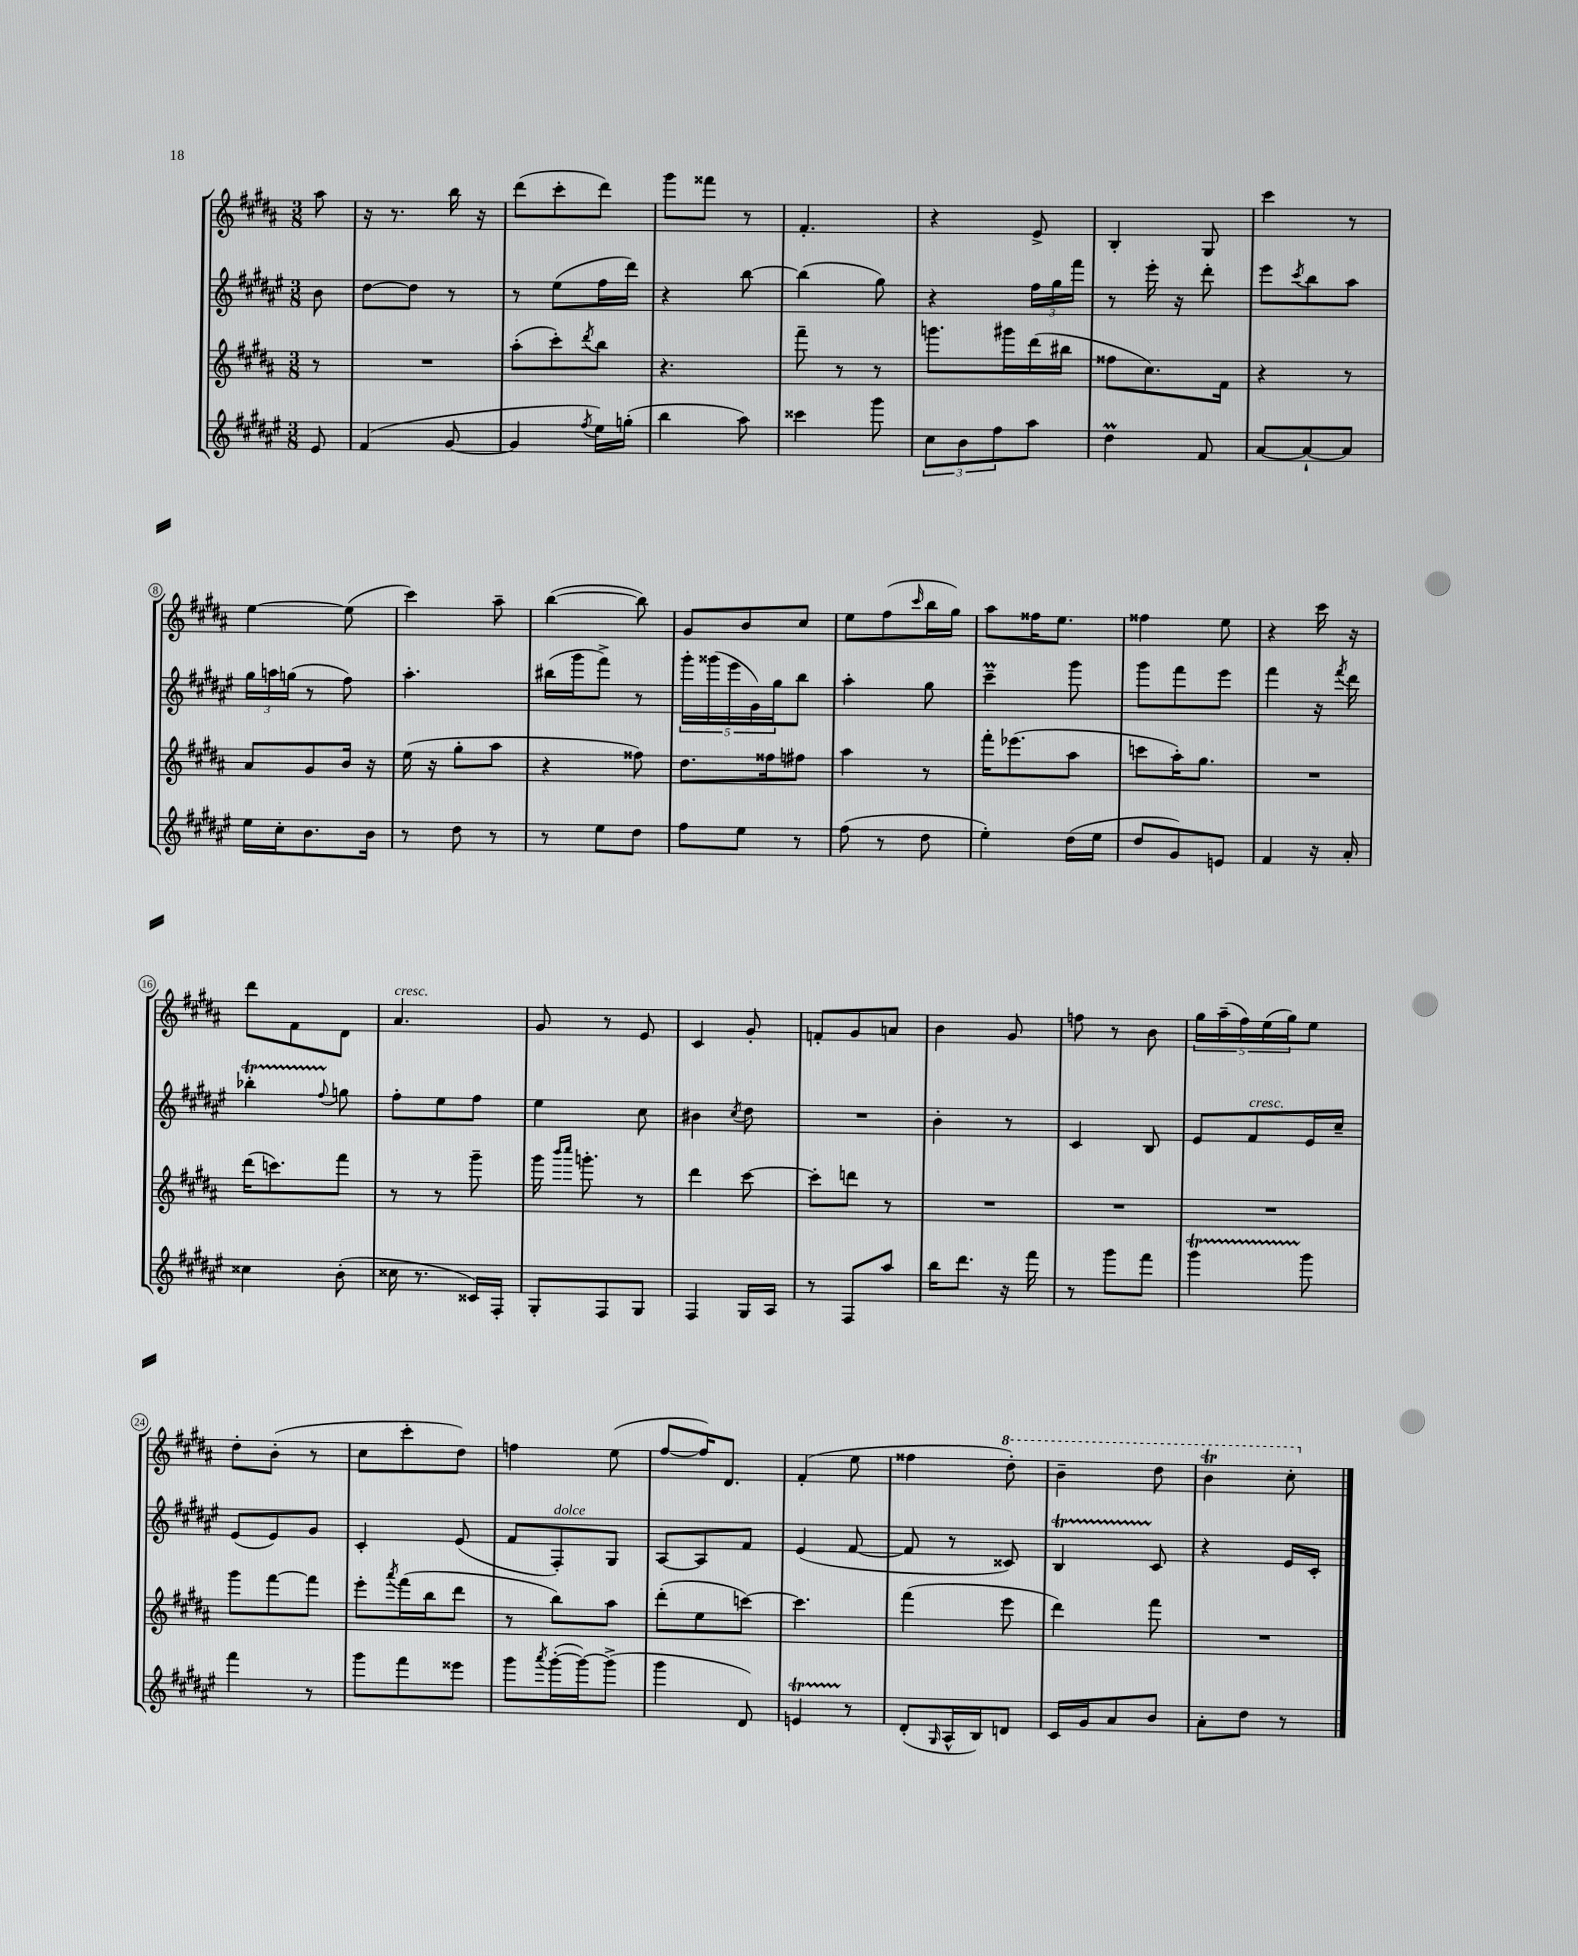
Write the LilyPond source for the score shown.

<<
\new StaffGroup <<
\new Staff = "s0" {
    \clef treble \key b \major \numericTimeSignature \time 3/8 \partial 8
    ais''8 |
    r16 r8. b''16 r16 |
    dis'''8( cis'''8-. dis'''8) |
    gis'''8 fisis'''8 r8 |
    fis'4.-. |
    r4 e'8-> |
    b4-. gis8 |
    cis'''4 r8 |
    e''4~ e''8( |
    cis'''4) ais''8-- |
    b''4~( b''8) |
    gis'8 b'8 cis''8 |
    e''8 fis''8( \grace { cis'''16 } b''16 gis''16) |
    ais''8 fisis''16 e''8. |
    fisis''4 e''8 |
    r4 cis'''16 r16 |
    dis'''8 fis'8 dis'8 |
    ais'4.^\markup { \italic "cresc." } |
    gis'8 r8 e'8 |
    cis'4 gis'8-. |
    f'8-. gis'8 a'8 |
    b'4 gis'8 |
    f''8 r8 b'8 |
    \tuplet 5/4 { gis''16 ais''16--( fis''16) e''16( gis''16) } e''8 |
    dis''8-. b'8-.( r8 |
    cis''8 cis'''8-. dis''8) |
    f''4 e''8( |
    fis''8~ fis''16) dis'8. |
    fis'4-.( e''8 |
    fisis''4 \ottava #1 dis'''8-.) |
    b''4-- dis'''8 |
    b''4\trill cis'''8-. \ottava #0 \bar "|." |
}
\new Staff = "s1" {
    \clef treble \key fis \major \numericTimeSignature \time 3/8 \partial 8
    b'8 |
    dis''8~ dis''8 r8 |
    r8 eis''8( fis''16 dis'''16) |
    r4 b''8~ |
    b''4( gis''8) |
    r4 \tuplet 3/2 { fis''16 gis''16 fis'''16 } |
    r8 eis'''16-. r16 dis'''8-. |
    eis'''8 \acciaccatura { cis'''8 } b''8 ais''8 |
    \tuplet 3/2 { gis''16 a''16 g''16( } r8 fis''8) |
    ais''4.-. |
    bis''16( gis'''16 fis'''8->) r8 |
    \tuplet 5/4 { gis'''16-. gisis'''16( eis'''16 gis'16) gis''16 } b''8 |
    ais''4-. gis''8 |
    cis'''4--\prall gis'''8 |
    gis'''8 fis'''8 eis'''8 |
    fis'''4 r16 \acciaccatura { fis'''8 } dis'''16 |
    bes''4-.\startTrillSpan \appoggiatura { fis''8 } g''8\stopTrillSpan |
    fis''8-. eis''8 fis''8 |
    eis''4 cis''8 |
    bis'4 \acciaccatura { cis''8 } dis''8 |
    R4. |
    b'4-. r8 |
    cis'4 b8 |
    eis'8 fis'8^\markup { \italic "cresc." } eis'16 cis''16-- |
    eis'8( eis'8) gis'8 |
    cis'4-. eis'8( |
    fis'8 fis8-.^\markup { \italic "dolce" }) gis8 |
    ais8~ ais8 fis'8 |
    eis'4( fis'8~ |
    fis'8 r8 cisis'8) |
    b4\startTrillSpan cis'8\stopTrillSpan |
    r4 eis'16 cis'16-. \bar "|." |
}
\new Staff = "s2" {
    \clef treble \key b \major \numericTimeSignature \time 3/8 \partial 8
    r8 |
    R4. |
    ais''8-.( cis'''8-.) \acciaccatura { dis'''8 } b''8 |
    r4. |
    fis'''8-- r8 r8 |
    g'''8. gis'''16 dis'''16( bis''16 |
    fisis''8 cis''8.) fis'16 |
    r4 r8 |
    ais'8 gis'8 b'16 r16 |
    e''16( r16 gis''8-. ais''8 |
    r4 fisis''8) |
    dis''8. fisis''16 fis''8 |
    ais''4 r8 |
    fis'''16-. ees'''8.( ais''8 |
    c'''8 ais''16-.) gis''8. |
    R4. |
    dis'''16( c'''8.) fis'''8 |
    r8 r8 gis'''8-- |
    gis'''16 \grace { b'''16 cis''''16 } g'''8.-. r8 |
    dis'''4 cis'''8~ |
    cis'''8-. d'''8 r8 |
    R4. |
    R4. |
    R4. |
    gis'''8 fis'''8~ fis'''8 |
    e'''8-. \acciaccatura { ais'''8 } fis'''16( b''16 dis'''8 |
    r8 b''8) ais''8 |
    dis'''8-.( e''8 c'''8~) |
    c'''4. |
    fis'''4( e'''8 |
    dis'''4) fis'''8 |
    R4. \bar "|." |
}
\new Staff = "s3" {
    \clef treble \key fis \major \numericTimeSignature \time 3/8 \partial 8
    eis'8 |
    fis'4( gis'8~ |
    gis'4 \acciaccatura { fis''8 } eis''16) g''16-.( |
    b''4 ais''8) |
    cisis'''4 gis'''8 |
    \tuplet 3/2 { cis''8 b'8 fis''8 } ais''8 |
    dis''4\prall fis'8 |
    ais'8~ ais'8~-! ais'8 |
    eis''16 cis''16-. b'8. b'16 |
    r8 dis''8 r8 |
    r8 eis''8 dis''8 |
    fis''8 eis''8 r8 |
    fis''8( r8 dis''8 |
    eis''4-.) dis''16( eis''16 |
    dis''8 gis'8) e'8 |
    fis'4 r16 ais'16-. |
    cisis''4 b'8-.( |
    cisis''16 r8. cisis'16) fis16-. |
    gis8-. fis8 gis8 |
    fis4 gis16 ais16 |
    r8 fis8 ais''8 |
    b''16 dis'''8. r16 fis'''16 |
    r8 gis'''8 fis'''8 |
    gis'''4\startTrillSpan gis'''8\stopTrillSpan |
    fis'''4 r8 |
    gis'''8 fis'''8 eisis'''8 |
    gis'''8 \acciaccatura { ais'''8 } gis'''16~-.( gis'''16~) gis'''8->( |
    gis'''4 dis'8) |
    e'4\startTrillSpan r8\stopTrillSpan |
    dis'8-.( \grace { gis16 } ais16-^ b16) d'8 |
    cis'16 gis'16 ais'8 b'8 |
    ais'8-. dis''8 r8 \bar "|." |
}
>>
>>
\layout { \context { \Score \override BarNumber.stencil = #(make-stencil-circler 0.1 0.3 ly:text-interface::print) } }
